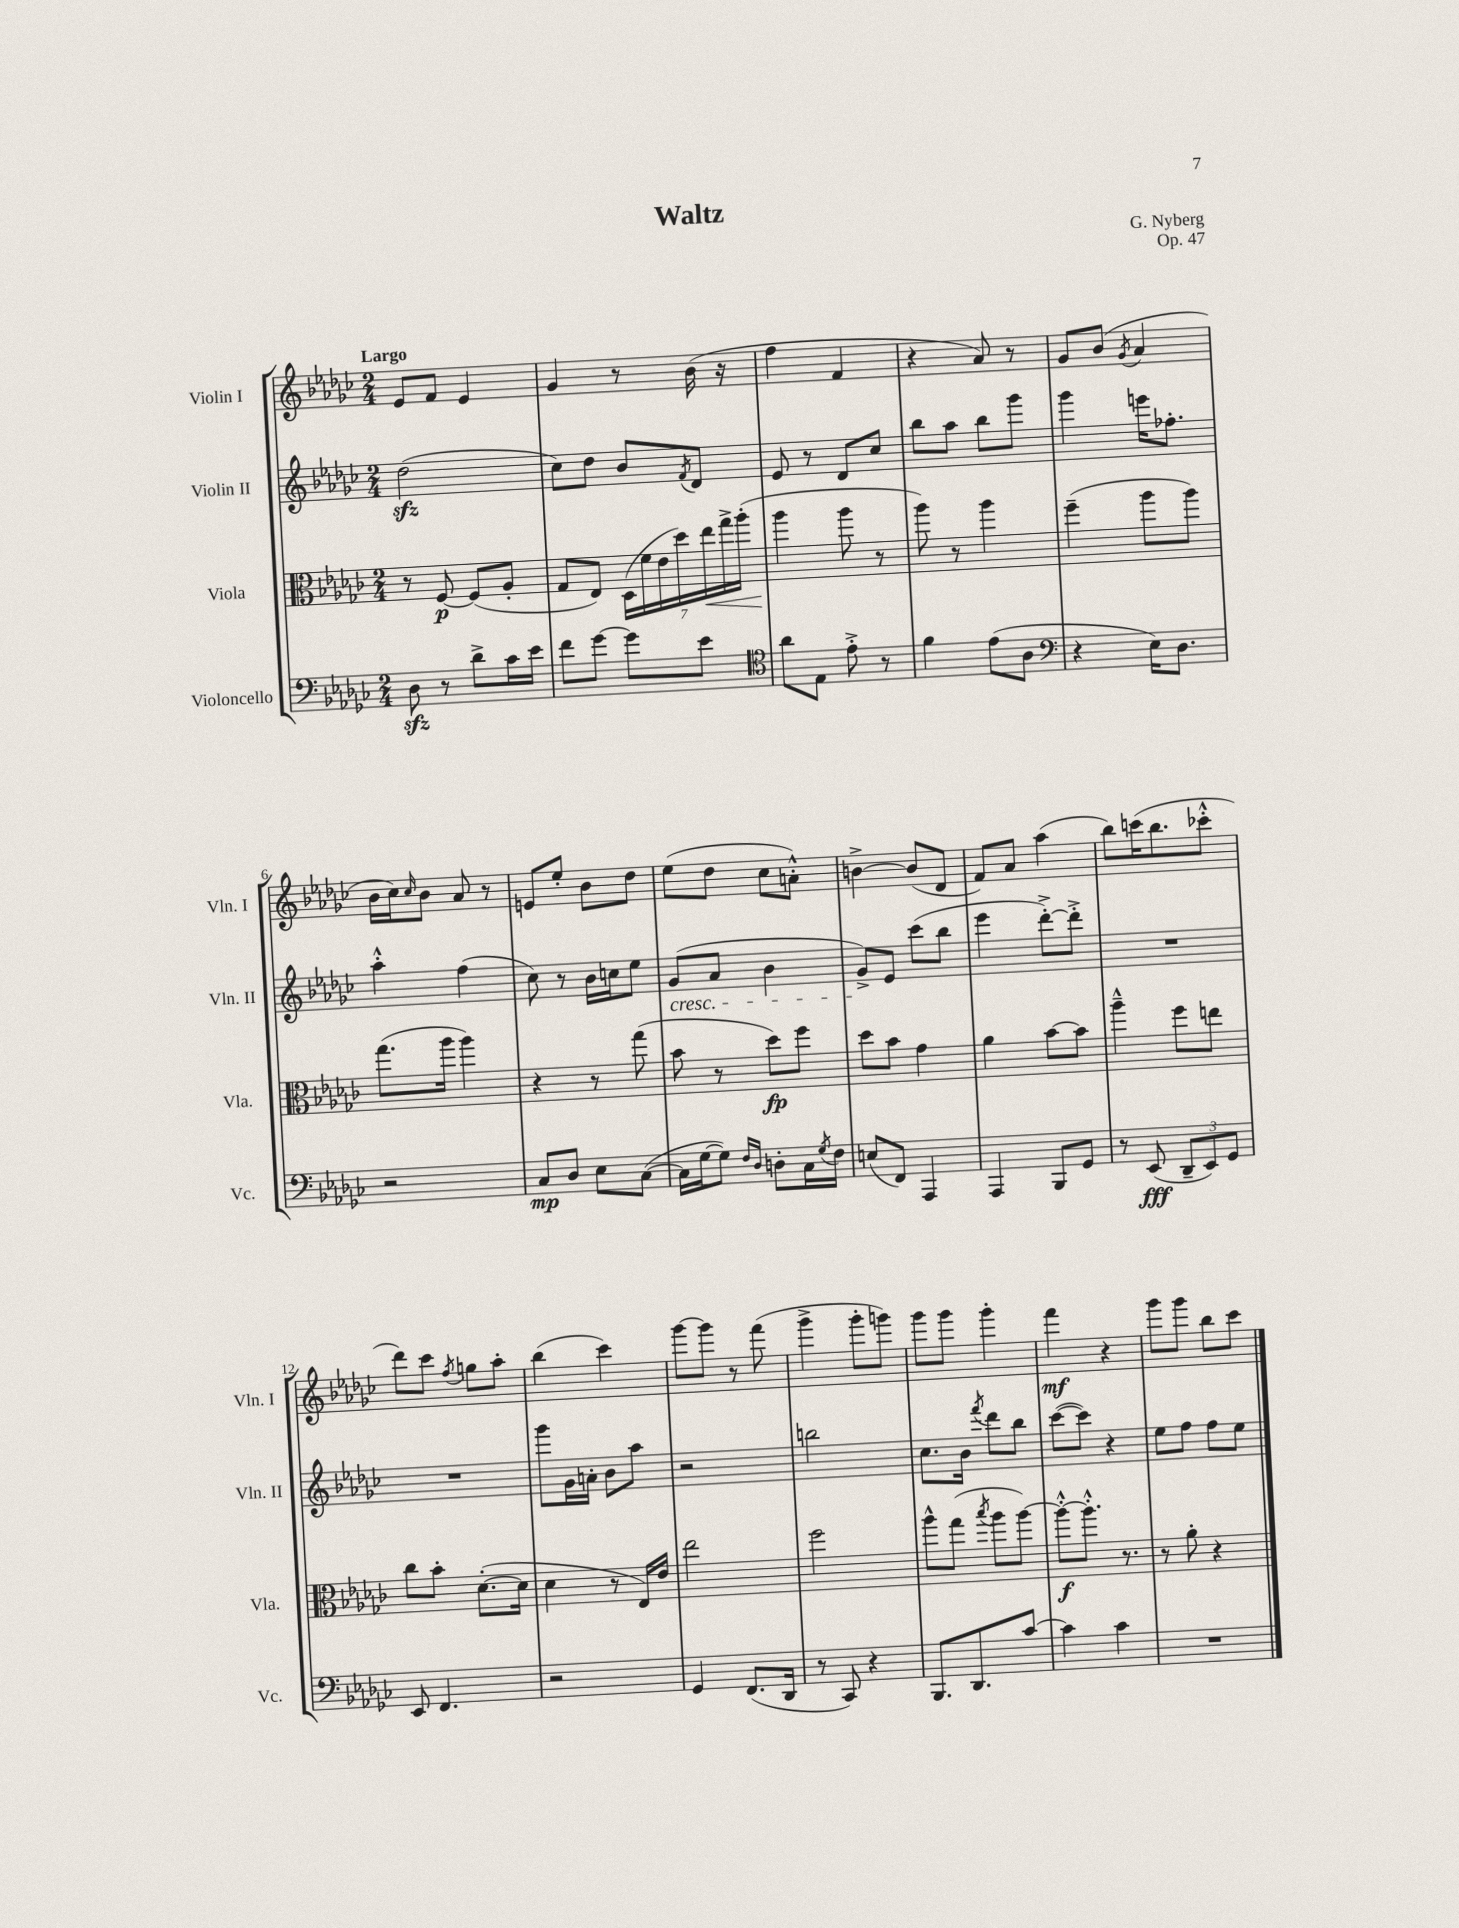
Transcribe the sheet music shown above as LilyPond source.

\header { title = "Waltz" composer = "G. Nyberg" opus = "Op. 47" }
<<
\new StaffGroup <<
\new Staff = "s0" \with { instrumentName = "Violin I" shortInstrumentName = "Vln. I" } {
    \clef treble \key ges \major \numericTimeSignature \time 2/4 \tempo "Largo"
    ees'8 f'8 ees'4 |
    ges'4 r8 bes'16( r16 |
    f''4 f'4 |
    r4 aes'8) r8 |
    ges'8 bes'8( \acciaccatura { ges'8 } aes'4 |
    bes'16 ces''16) \grace { ces''16 } bes'8 aes'8 r8 |
    e'8 ees''8-. bes'8 des''8 |
    ees''8( des''8 ces''8 a'8-.-^) |
    b'4~-> b'8( des'8 |
    f'8) aes'8 aes''4( |
    bes''8) c'''16( bes''8. ces'''8-.-^ |
    des'''8) ces'''8 \acciaccatura { f''8 } g''8 aes''8-. |
    bes''4( ces'''4) |
    ges'''8~ ges'''8 r8 f'''8( |
    ges'''4-> ges'''8-. g'''8) |
    ges'''8 ges'''8 ges'''4-. |
    f'''4\mf r4 |
    ges'''8 ges'''8 bes''8 ces'''8 \bar "|." |
}
\new Staff = "s1" \with { instrumentName = "Violin II" shortInstrumentName = "Vln. II" } {
    \clef treble \key ges \major \numericTimeSignature \time 2/4
    des''2\sfz( |
    ces''8) des''8 bes'8 \acciaccatura { f'8 } des'8 |
    ees'8 r8 des'8 ces''8 |
    bes''8 aes''8 bes''8 ges'''8 |
    ges'''4 e'''16 fes''8.-. |
    aes''4-.-^ f''4( |
    ces''8) r8 bes'16 c''16 ees''8 |
    ges'8\cresc( aes'8 bes'4 |
    ges'8->\!) ees'8 ces'''8( bes''8 |
    ees'''4 des'''8~-.->) des'''8-.-> |
    R2 |
    R2 |
    ges'''8 ges'16 a'16-. bes'8 aes''8 |
    r2 |
    b''2 |
    ces''8. bes'16 \acciaccatura { f'''8 } des'''8 bes''8 |
    ces'''8~( ces'''8) r4 |
    ees''8 f''8 f''8 ees''8 \bar "|." |
}
\new Staff = "s2" \with { instrumentName = "Viola" shortInstrumentName = "Vla." } {
    \clef alto \key ges \major \numericTimeSignature \time 2/4
    r8 f8~\p f8( aes8-. |
    ges8 ees8) \tuplet 7/4 { des16( f'16 ees'16 des''16) ees''16\< ges''16-> aes''16-.( } |
    aes''4\! aes''8 r8 |
    aes''8) r8 aes''4 |
    f''4--( aes''8 aes''8) |
    ges''8.( aes''16 aes''4) |
    r4 r8 ges''8( |
    bes'8 r8 des''8\fp) f''8 |
    des''8 bes'8 ges'4 |
    aes'4 bes'8~ bes'8 |
    aes''4---^ f''8 e''8 |
    ces''8 bes'8-. des'8.~-.( des'16 |
    des'4 r8 ees16) ees'16 |
    ees''2 |
    f''2 |
    aes''8-^ ges''8( \acciaccatura { bes''8 } aes''8 aes''8~) |
    aes''8~-.-^\f aes''8.-.-^ r8. |
    r8 aes'8-. r4 \bar "|." |
}
\new Staff = "s3" \with { instrumentName = "Violoncello" shortInstrumentName = "Vc." } {
    \clef bass \key ges \major \numericTimeSignature \time 2/4
    des8\sfz r8 des'8-> ces'16 ees'16 |
    f'8 ges'8~ ges'8 ees'8 |
    \clef tenor aes'8 ees8 ees'8-.-> r8 |
    f'4 ees'8( aes8 |
    \clef bass r4 ees16) des8. |
    r2 |
    ces8\mp des8 ees8 ces8~( |
    ces16 ges16~ ges8) \grace { f16 des16 } d8-. ces16 \acciaccatura { ges8 } f16 |
    e8( f,8) aes,,4 |
    aes,,4 bes,,8 ges,8 |
    r8 ees,8\fff( \tuplet 3/2 { des,8-- ees,8) ges,8 } |
    ees,8 f,4. |
    r2 |
    ges,4 f,8.( des,16 |
    r8 ces,8) r4 |
    bes,,8. des,8. ces'8~ |
    ces'4 ces'4 |
    R2 \bar "|." |
}
>>
>>
